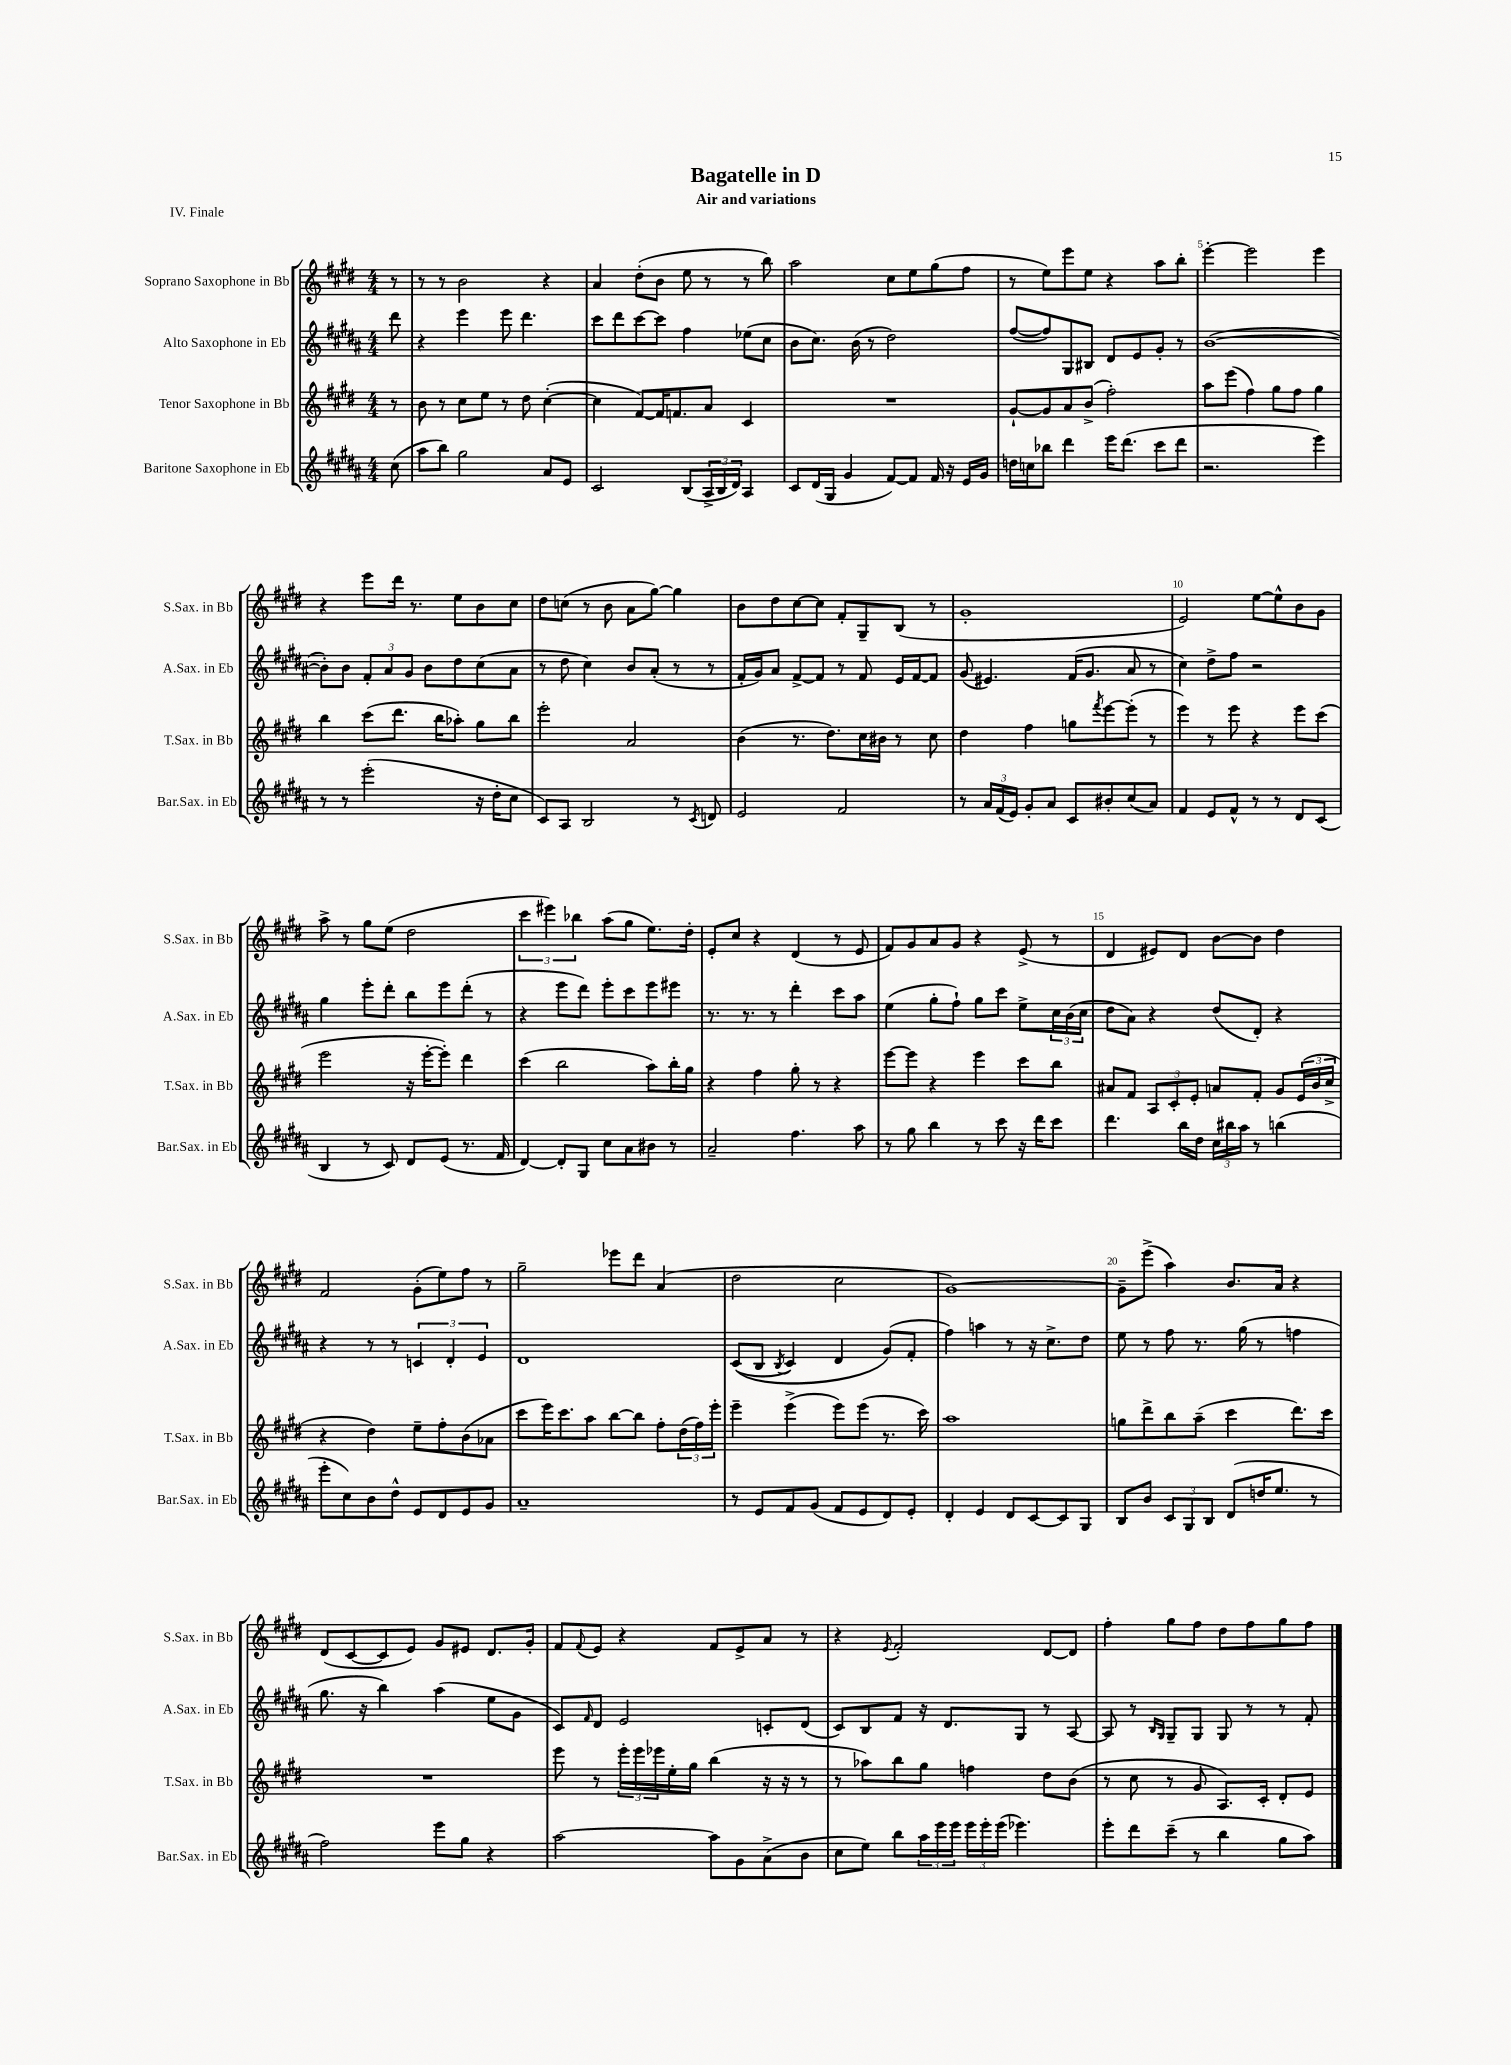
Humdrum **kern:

**kern	**kern	**kern	**kern
*staff4	*staff3	*staff2	*staff1
*clefG2	*clefG2	*clefG2	*clefG2
*k[f#c#g#d#a#]	*k[f#c#g#d#]	*k[f#c#g#d#a#]	*k[f#c#g#d#]
*M4/4	*M4/4	*M4/4	*M4/4
(8cc#	8r	8ddd#	8r
=	=	=	=
8aa#	8b	4r	8r
8bb)	8r	.	8r
2gg#	8cc#	4eee	2b
.	8ee	.	.
.	8r	8eee	.
.	8dd#	4.ddd#	.
8a#	([4cc#'	.	4r
8e	.	.	.
=	=	=	=
2c#	4cc#]	8ccc#	4a
.	.	8ddd#	.
.	[8f#)	[8ccc#	(8dd#'
.	16f#]	8ccc#]	8b
.	8.f	.	.
(8B	.	4ff#	8ee
24A#^	8a	.	8r
24B	.	.	.
24d#)	.	.	.
4A#	4c#	(8ee-	8r
.	.	8cc#	8bb)
=	=	=	=
8c#	1r	8b	2aa
(16d#	.	8.cc#)	.
16G#	.	.	.
4g#	.	.	.
.	.	(16b	.
.	.	8r	.
[8f#)	.	2dd#)	8cc#
8f#]	.	.	8ee
16f#	.	.	(8gg#
16r	.	.	.
16e	.	.	8ff#
16g#	.	.	.
=	=	=	=
16dd	[8g#`	([8ff#	8r
16cc	.	.	.
8bb-	8g#]	8ff#])	8ee)
4ddd#	8a	8G#	8eee
.	(8b^	8B#	8ee
16eee	2ff#')	8d#	4r
(8.ddd#	.	.	.
.	.	8e	.
8ccc#	.	8g#'	8aa
8ddd#	.	8r	8bb'
=	=	=	=
2.r	8aa	([1b	[4eee'
.	(8eee	.	.
.	4ff#)	.	2eee]
.	8gg#	.	.
.	8ff#	.	.
4eee)	4gg#	.	4eee
=	=	=	=
8r	4bb	8b'])	4r
8r	.	8b	.
(2eee'	(8ccc#	12f#'	8eee
.	.	12a#	.
.	8.ddd#	.	16ddd#
.	.	12g#	.
.	.	.	8.r
.	.	8b	.
.	16bb	.	.
.	8aa-')	8dd#	8ee
16r	8gg#	(8cc#	8b
16dd#'	.	.	.
8cc#	8bb	8a#	8cc#
=	=	=	=
8c#)	2eee'	8r	8dd#
8A#	.	8dd#	(8cc
2B	.	4cc#)	8r
.	.	.	8b
.	2a	8b	8a
.	.	(8a#'	[8gg#)
8r	.	8r	4gg#]
8qc#	.	.	.
8d	.	8r	.
=	=	=	=
2e	(4b	16f#'	8b
.	.	16g#)	.
.	.	8a#	8dd#
.	8.r	[8f#^	[8cc#
.	.	8f#]	8cc#]
.	8.dd#)	.	.
2f#	.	8r	8f#'
.	16cc#	8f#	8G#~
.	16b#	.	.
.	8r	16e	(8B
.	.	[16f#	.
.	8cc#	8f#]	8r
=	=	=	=
8r	4dd#	(8g#	1g#'
24a#	.	4.e#)	.
(24f#	.	.	.
24e)	.	.	.
8g#'	4ff#	.	.
8a#	.	.	.
8c#	8gg	(16f#	.
.	.	8.g#	.
.	8qfff#	.	.
8b#'	[8eee	.	.
(8cc#	(8eee']	8a#	.
8a#)	8r	8r	.
=	=	=	=
4f#	4eee)	4cc#)	2e)
8e	8r	8dd#^	.
8f#^^	8eee	8ff#	.
8r	4r	2r	[8ee
8r	.	.	8ee^^]
8d#	8eee	.	8b
(8c#	(8ccc#	.	8g#
=	=	=	=
4B	2eee	4gg#	8aa^
.	.	.	8r
8r	.	8eee'	8gg#
8c#)	.	8ddd#'	(8ee
8d#	16r	8bb	2dd#
.	[16eee'	.	.
(8e	8eee'])	8eee	.
8.r	4ddd#	(8ddd#'	.
.	.	8r	.
16f#	.	.	.
=	=	=	=
[4d#)	(4ccc#	4r	6ccc#
.	.	.	6eee#)
8d#']	2bb	8eee	.
.	.	.	6bb-
8G#	.	8ddd#)	.
8cc#	.	8eee'	(8aa
8a#	.	8ccc#	8gg#
8b#	8aa)	8eee	8.ee)
8r	16bb'	8eee#	.
.	16gg#	.	16dd#'
=	=	=	=
2a#~	4r	8.r	8e'
.	.	.	8cc#
.	.	8.r	.
.	4ff#	.	4r
.	.	8r	.
4.ff#	8gg#'	4ddd#'	(4d#
.	8r	.	.
.	4r	8ccc#	8r
8aa#	.	8aa#	8e
=	=	=	=
8r	[8eee	(4ee	8f#)
8gg#	8eee]	.	8g#
4bb	4r	8gg#'	8a
.	.	8ff#`)	8g#
8r	4eee	8gg#	4r
8ccc#	.	8ccc#	.
16r	8ccc#	8ee^	(8e^
16ddd#	.	.	.
8ccc#	8bb	24cc#	8r
.	.	(24b	.
.	.	24cc#	.
=	=	=	=
4.ddd#	8a#	8dd#	4d#
.	8f#	8a#)	.
.	12A	4r	8e#)
.	12c#'	.	.
16bb	.	.	8d#
.	12e'	.	.
16dd#	.	.	.
24cc#	8a	(8dd#	[8b
24bb#	.	.	.
24aa#	.	.	.
8r	8f#'	8d#')	8b]
(4bb	8g#	4r	4dd#
.	(24e	.	.
.	24b	.	.
.	24cc#^	.	.
=	=	=	=
8eee'	4r	4r	2f#
8cc#)	.	.	.
8b	4dd#)	8r	.
8dd#^^	.	8r	.
8e	8ee~	6c	(8g#'
8d#	8ff#'	.	8ee)
.	.	6d#'	.
8e	(8b	.	8ff#
.	.	6e	.
8g#	8a-	.	8r
=	=	=	=
1a#~	8ccc#	1d#	2gg#~
.	16eee)	.	.
.	8.ccc#	.	.
.	8aa	.	.
.	[8bb	.	8eee-
.	8bb]	.	8ddd#
.	8ff#'	.	(4a
.	(24dd#	.	.
.	24ff#)	.	.
.	24eee'	.	.
=	=	=	=
8r	4eee~	&((8c#	2dd#
8e	.	8B	.
.	.	8qB	.
8f#	(4eee^	4c#)	.
(8g#	.	.	.
8f#	8eee)	4d#	2cc#
8e	(8eee	.	.
8d#)	8.r	(8g#&)	.
8e'	.	8f#'	.
.	16ccc#)	.	.
=	=	=	=
4d#'	1aa	4ff#)	[1g#)
4e	.	4aa	.
8d#	.	8r	.
[8c#	.	16r	.
.	.	8.cc#^	.
8c#]	.	.	.
8G#	.	8dd#	.
=	=	=	=
8B	8gg	8ee	8g#~]
8b	8ddd#^	8r	(8eee^
12c#	8bb	8ff#	4aa)
12G#	.	.	.
.	(8aa~	8.r	.
12B	.	.	.
(8d#	4ccc#	.	8.b
.	.	(16gg#	.
16dd	.	8r	.
8.ee	.	.	16a
.	8.ddd#)	4ff	4r
8r	.	.	.
.	16ccc#	.	.
=	=	=	=
2ff#)	1r	8.gg#	(8d#
.	.	.	[8c#
.	.	16r	.
.	.	4bb)	8c#]
.	.	.	8e)
8eee	.	(4aa#	8g#
8gg#	.	.	8e#
4r	.	8ee	8.d#
.	.	8g#	.
.	.	.	16g#'
=	=	=	=
[2aa#	8eee	8c#)	8f#
.	.	16qqf#	8qqf#
.	8r	8d#	8e
.	24eee'	2e	4r
.	24eee	.	.
.	24eee-	.	.
.	16ee'	.	.
.	16gg#	.	.
8aa#]	(4bb	.	8f#
8g#	.	.	8e^
(8a#^	16r	8c'	8a
.	16r	.	.
8b	8r	(8d#	8r
=	=	=	=
8cc#	8r	8c#)	4r
8ee)	8aa-)	8B	.
.	.	.	8qe
8bb	8bb	8f#	2f#'
24aa#	8gg#	16r	.
24eee	.	.	.
.	.	8.d#	.
24eee	.	.	.
24eee	4ff	.	.
24eee'	.	.	.
(24eee	.	.	.
4.eee-)	.	8G#	.
.	8dd#	8r	[8d#
.	(8b	[8A#	8d#]
=	=	=	=
8eee'	8r	8A#]	4ff#'
8ddd#	8cc#	8r	.
.	.	16qqB	.
.	.	16qqG#	.
(8ccc#~	8r	8G#~	8gg#
8r	8g#	8G#	8ff#
4bb	8.A)	8G#	8dd#
.	.	8r	8ff#
.	16c#'	.	.
8gg#	8d#'	8r	8gg#
8aa#)	8e	8f#'	8ff#
==	==	==	==
*-	*-	*-	*-
